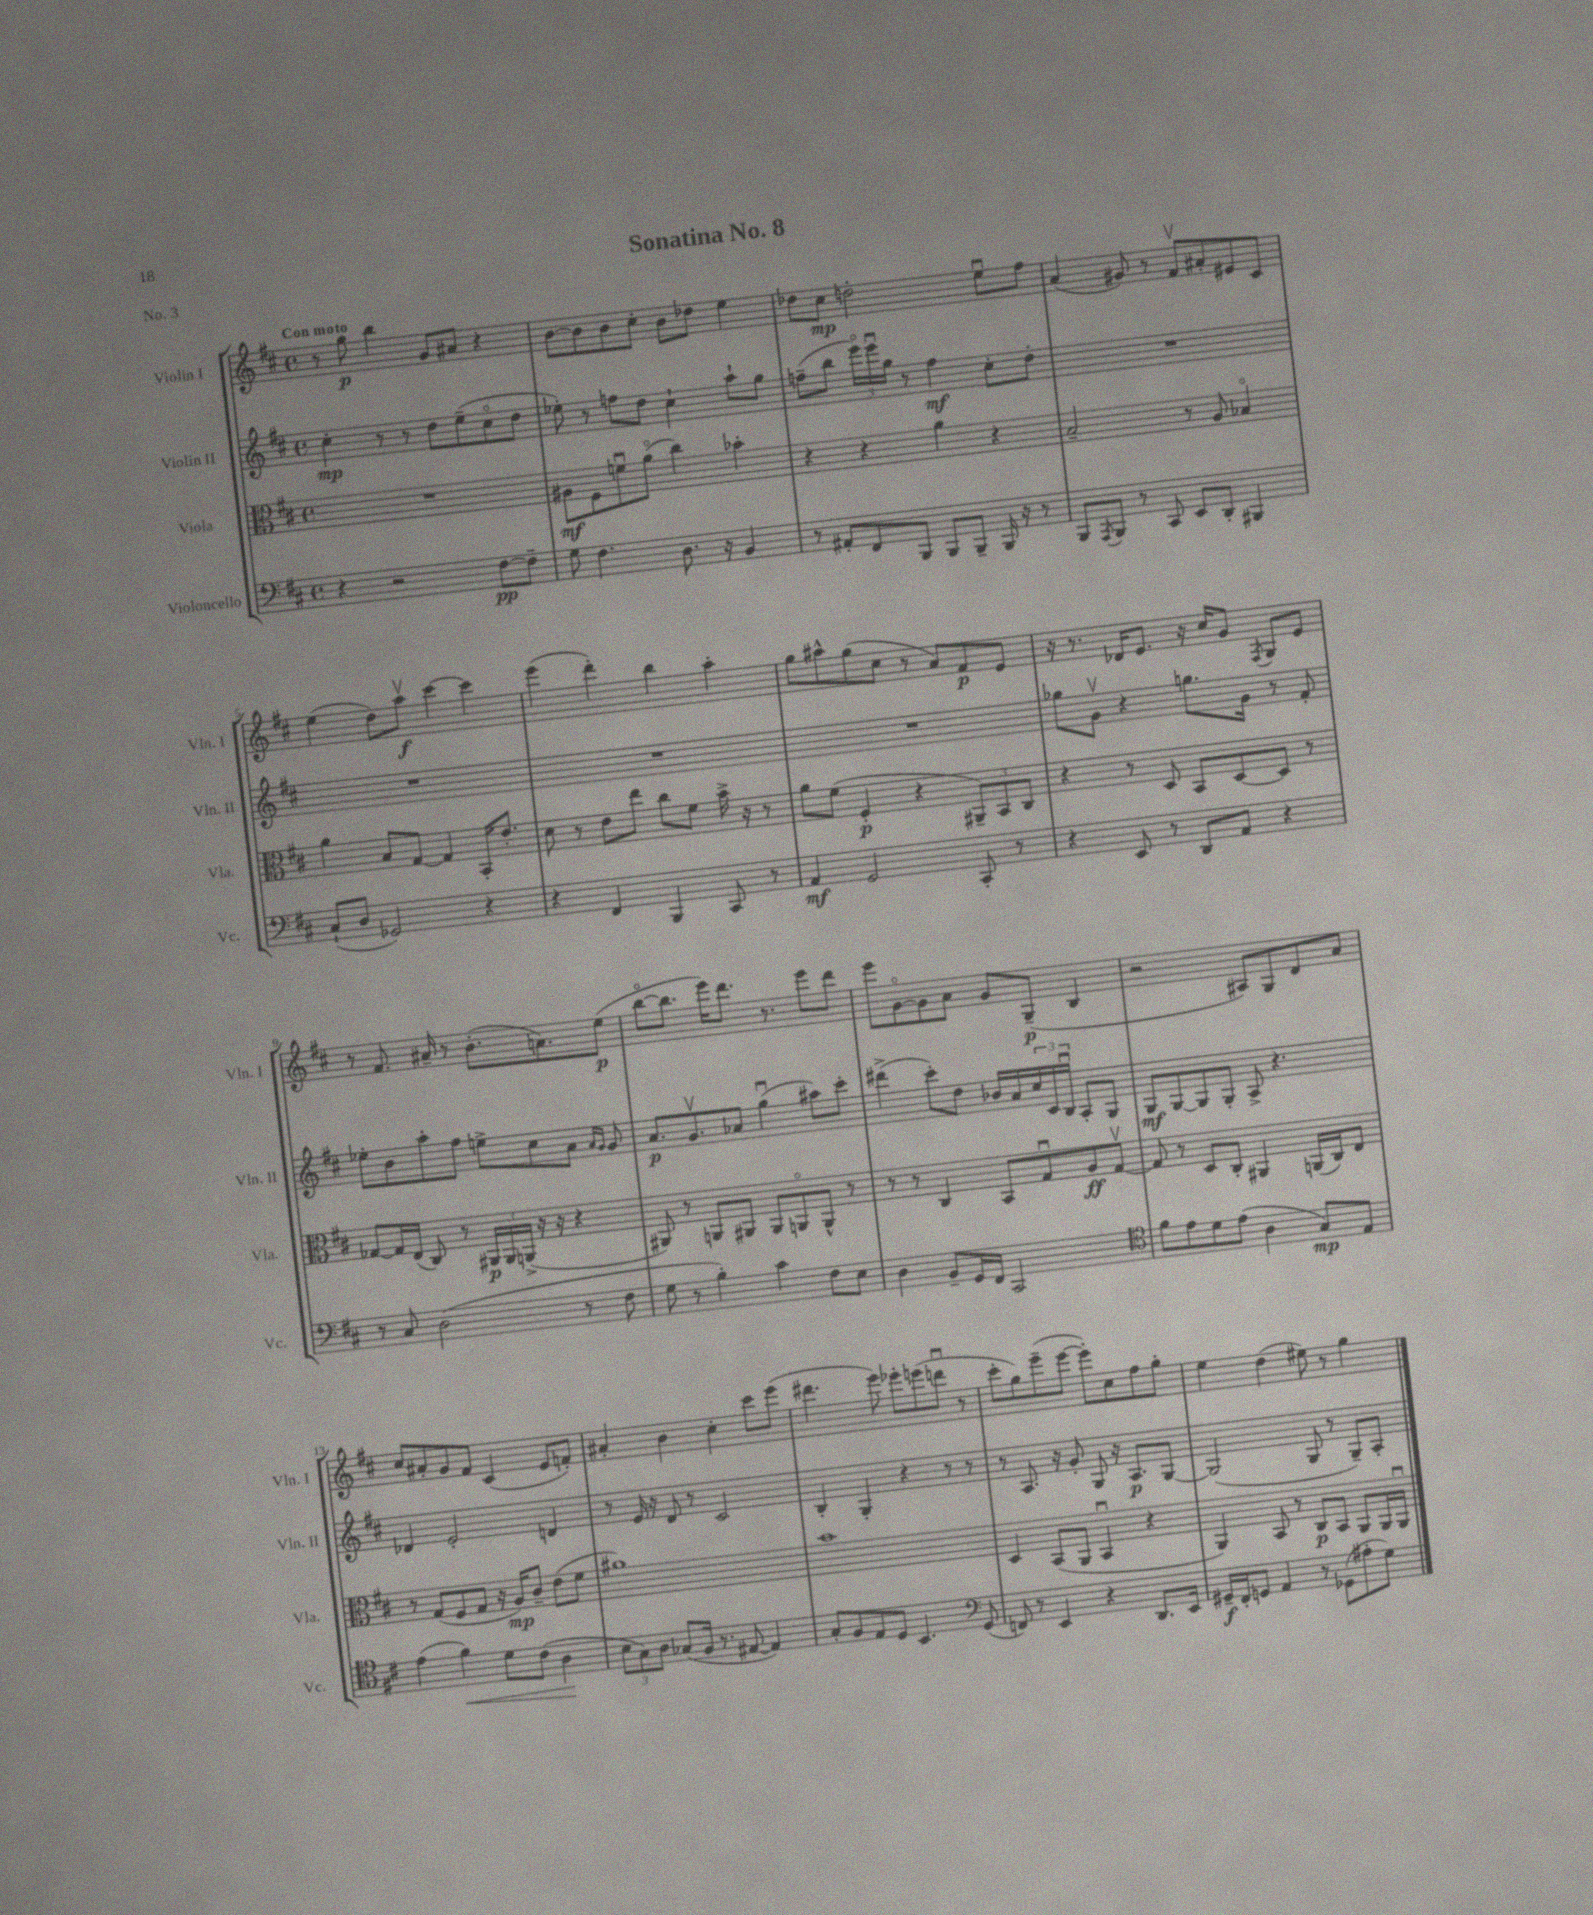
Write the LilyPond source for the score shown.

\header { title = "Sonatina No. 8" piece = "No. 3" }
<<
\new StaffGroup <<
\new Staff = "s0" \with { instrumentName = "Violin I" shortInstrumentName = "Vln. I" } {
    \clef treble \key d \major \defaultTimeSignature \time 4/4 \tempo "Con moto"
    r8 g''8\p b''4 g'8 ais'8 r4 |
    b'8~ b'8 b'8 cis''8-. b'8 des''8 e''4 |
    des''8 cis''8\mp d''2-. e''8\downbow fis''8 |
    a'4( gis'8) r8 fis'8\upbow ais'8-. eis'8 cis'8 |
    e''4( d''8) a''8\upbow\f cis'''4~ cis'''4 |
    e'''4( d'''4-.) b''4 a''4-. |
    g''8 ais''8-^ g''8( cis''8 r8 a'8) fis'8\p e'8 |
    r16 r8. des'16 e'8. r16 cis''16 g'8 \acciaccatura { fis8 } g8 e'8 |
    r8 fis'8. ais'16-- r8 b'8.-.( a'8.) e''8\p( |
    b''8~\flageolet b''8. e'''16) d'''8. r8. e'''8 d'''8 |
    e'''8 g'8~\flageolet g'8 a'8 g'8 g8--\p( b4 |
    r2 ais8) g8 d'8 a'8 |
    cis''8 ais'8-. g'8 fis'8 cis'4( e'8 f'8-.) |
    ais'4-. b'4 cis''4-. cis'''8 e'''8( |
    dis'''4. e'''8) ees'''8-. e'''8( d'''8\downbow r8 |
    cis'''8-. g''8) e'''8--( e'''8~ e'''8-.) cis''8 fis''8 g''8-. |
    e''4 d''4( eis''8) r8 g''4 \bar "|." |
}
\new Staff = "s1" \with { instrumentName = "Violin II" shortInstrumentName = "Vln. II" } {
    \clef treble \key d \major \defaultTimeSignature \time 4/4
    cis''4-.\mp r8 r8 d''8 e''8--( cis''8\flageolet d''8 |
    ees''8-.) r8 f''8 d''8 cis''4-! a''8-! g''8 |
    f''8--( b''8 \tuplet 3/2 { e'''16\flageolet) e'''16\downbow g''16 } r8 f''4\mf cis''8-. d''8-. |
    R1 |
    R1 |
    R1 |
    R1 |
    ges''8 g'8\upbow r4 g''8. g'16 r8 fis'8-. |
    ees''8-. b'8 a''8-. fis''8 e''8-> cis''8 a'8 \grace { a'16 g'16 } g'8 |
    a'8.\p g'8.\upbow aes'8 g''4\downbow( ais''8) cis'''8-. |
    dis'''4->( cis'''8-.) d''8 bes'16 a'16 \tuplet 3/2 { cis''16 cis'16 b16\downbow } a8-. g8 |
    g8\mf g8~ g8 g8-. a8-> r4. |
    des'4 e'2-. d'4 |
    r8 e'16 r16 d'8 r8 cis'2 |
    b4-. g4-. r4 r8 r8 |
    r8 a8. r16 g'8-. g8 r16 a8.\p g8~ |
    g2( g8 r8 g8--) a8-. \bar "|." |
}
\new Staff = "s2" \with { instrumentName = "Viola" shortInstrumentName = "Vla." } {
    \clef alto \key d \major \defaultTimeSignature \time 4/4
    R1 |
    ais8\mf fis8 f'8\downbow a'8\flageolet( cis''4) bes'4-. |
    r4 r4 a'4 r4 |
    b2-- r8 a8 bes4\flageolet |
    a'4 b8 g8~ g4 b,16-. e'8.-. |
    d'8 r8 e'8 e''8 cis''8 fis'8 b'16-> r16 r8 |
    a'8 fis'8( fis4-.\p r4 \tuplet 3/2 { ais,8--) b,8 cis8 } |
    r4 r8 d8 b,8 d8~ d8 r8 |
    ges8~ ges16 e16( cis8) r8 \tuplet 3/2 { ais,16\p ais,16 a,16->( } r16 r16 r4 |
    ais,8) r8 a,8 ais,8 ais,8 a,8\flageolet a,8-^ r8 |
    r8 r8 cis4 b,8 g8\downbow a8\ff g8~\upbow |
    g8 r8 d8 cis8-. ais,4 a,16( cis16) e8 |
    r8 g8( fis8 g8 r16 a16\mp) cis'8-- e'8( fis'8 |
    ais'1) |
    b'1 |
    d4 b,8( a,8 b,4\downbow r4 |
    a,4) b,8 r8 cis8\p b,8 a,8 a,16 a,16\downbow \bar "|." |
}
\new Staff = "s3" \with { instrumentName = "Violoncello" shortInstrumentName = "Vc." } {
    \clef bass \key d \major \defaultTimeSignature \time 4/4
    r4 r2 fis8~\pp fis8-- |
    g8 fis4. d8. r16 b,4 |
    r8 ais,8-. fis,8 b,,8 b,,8 b,,8-- b,,16 r16 r8 |
    b,,8 \acciaccatura { a,,8 } b,,8 r8 cis,8 e,8 d,8-. bis,,4 |
    cis8-!( d8 ges,2) r4 |
    r4 fis,4 b,,4 cis,8 r8 |
    a,4\mf g,2 cis,8-. r8 |
    r4 e,8 r8 d,8 a,8 r4 |
    r8 cis8 d2( r8 fis8 |
    g8 r8 b4-.) cis'4 fis8 e8 |
    d4 b,8-- g,16 fis,16 cis,2 |
    \clef tenor fis'8 e'8 d'8 e'8( a4 g8\mp) e8 |
    e'4( fis'4\<) d'8 cis'8( a4\! |
    \tuplet 3/2 { b8 g8) a8 } ges8( fis16 r8. eis8~ eis4) |
    g8-. fis8 e8 d8 b,4. \clef bass g,8( |
    f,8) r8 e,4 r4 d,8. e,16 |
    gis,16--\f fis,16-. g,8 a,4 r8 ges,8( ais8-. g8) \bar "|." |
}
>>
>>
